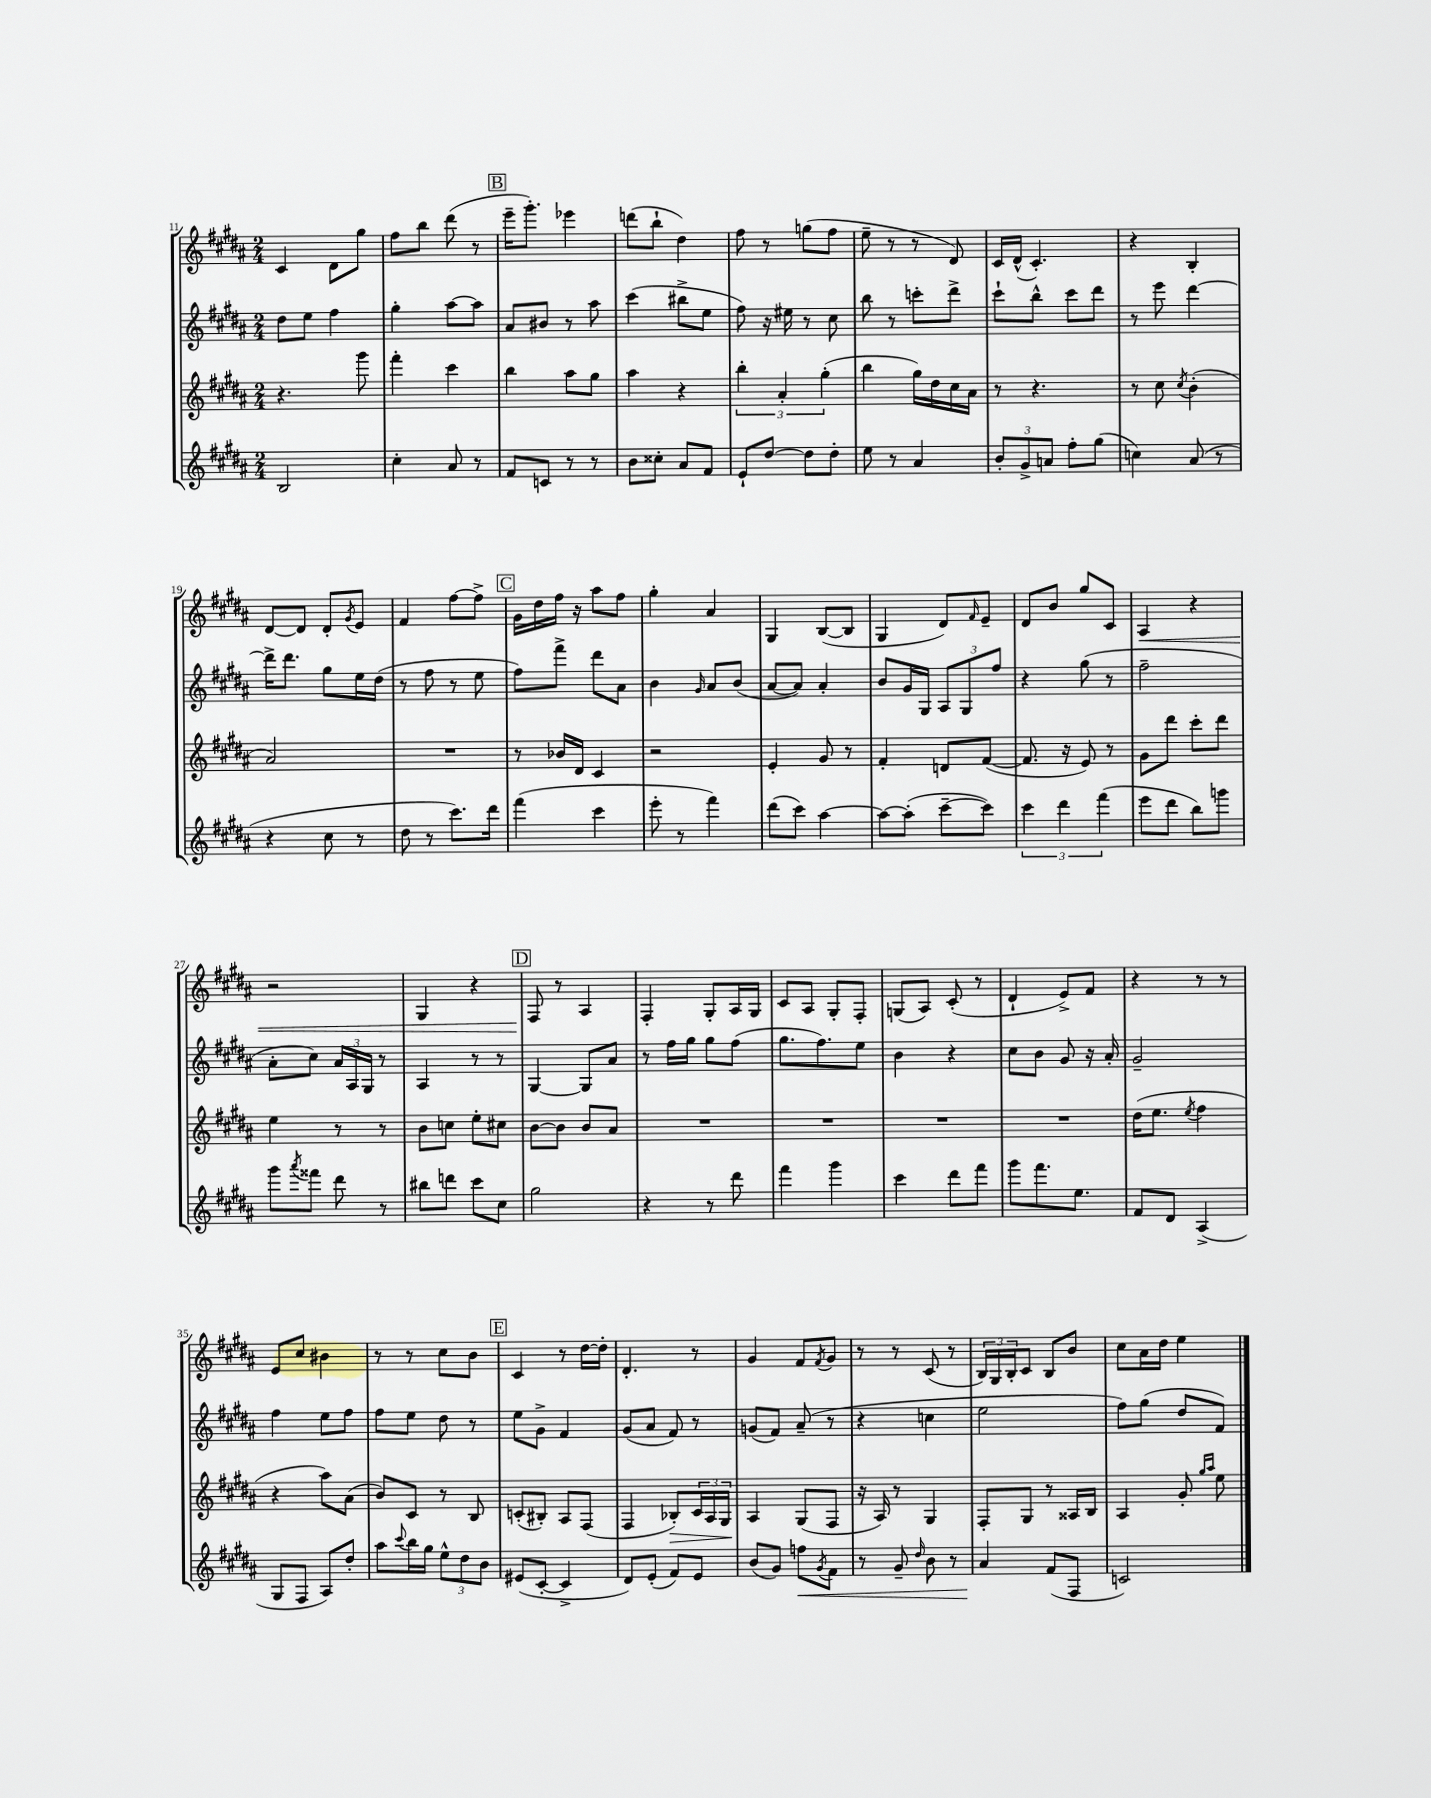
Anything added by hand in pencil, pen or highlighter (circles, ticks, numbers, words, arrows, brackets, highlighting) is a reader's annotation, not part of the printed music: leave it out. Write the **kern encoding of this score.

**kern	**kern	**kern	**kern
*staff4	*staff3	*staff2	*staff1
*clefG2	*clefG2	*clefG2	*clefG2
*k[f#c#g#d#a#]	*k[f#c#g#d#a#]	*k[f#c#g#d#a#]	*k[f#c#g#d#a#]
*M2/4	*M2/4	*M2/4	*M2/4
2B/	4.r	8dd#\L	4c#/
.	.	8ee\J	.
.	.	4ff#\	8d#\L
.	8ggg#\	.	8gg#\J
=	=	=	=
4cc#'\	4fff#'\	4gg#'\	8ff#\L
.	.	.	8bb\J
8a#/	4ccc#\	[8aa#\L	(8ddd#\
8r	.	8aa#\]J	8r
=	=	=	=
8f#/L	4bb\	8a#/L	16eee~\LK
.	.	.	8.ggg#'\J)
8c/J	.	8b#/J	.
8r	8aa#\L	8r	4eee-\
8r	8gg#\J	8aa#\	.
=	=	=	=
8b\L	4aa#\	(4ccc#\	(8ddd\L
8cc##'\J	.	.	8bb`\J
8a#/L	4r	8bb#^\L	4dd#\)
8f#/J	.	8ee\J	.
=	=	=	=
8e`/L	6bb'\	8ff#\)	8ff#\
[8dd#/J	.	16r	8r
.	6a#'/	.	.
.	.	16ee#\	.
8dd#\]L	.	8r	(8gg\L
.	(6gg#'\	.	.
8dd#'\J	.	8cc#\	8ff#\J
=	=	=	=
8ee\	4bb\	8bb\	8ee~\
8r	.	8r	8r
4a#/	16gg#\LL)	8ccc'\L	8r
.	16dd#\	.	.
.	16cc#\	8ddd#^\J	8d#/)
.	16a#\JJ	.	.
=	=	=	=
12b'/L	8r	8ccc#`\L	16c#/LL
.	.	.	(16d#^^/JJ
12g#^/	.	.	.
.	4.r	8bb^^\J	4.c#'/)
12a/J	.	.	.
8ff#'\L	.	8ccc#\L	.
(8gg#\J	.	8ddd#\J	.
=	=	=	=
4cc\)	8r	8r	4r
.	8cc#\	8eee\	.
.	8qcc#/	.	.
(8a#/	(4b'\	[4ddd#\	4B'/
8r	.	.	.
=	=	=	=
4r	2a#/)	16ddd#^\]LK	[8d#/L
.	.	8.ddd#\J	.
.	.	.	8d#/]J
8cc#\	.	8gg#\L	8d#'/L
.	.	.	8qg#/
8r	.	16ee\L	8e/J
.	.	(16dd#\JJ	.
=	=	=	=
8dd#\	2r	8r	4f#/
8r	.	8ff#\	.
8.ccc#\L)	.	8r	[8ff#\L
.	.	8ee\	8ff#^\]J
16ddd#\Jk	.	.	.
=	=	=	=
(4fff#\	8r	8ff#\L)	16g#\LL
.	.	.	16dd#\
.	16b-/LL	8fff#^\J	16ff#\JJ
.	16d#/JJ	.	16r
4ccc#\	4c#/	8ddd#\L	8aa#\L
.	.	8a#\J	8ff#\J
=	=	=	=
8eee'\	2r	4b\	4gg#'\
8r	.	.	.
.	.	16qqg#/	.
4fff#\)	.	8a#/L	4a#/
.	.	(8b/J	.
=	=	=	=
(8ddd#\L	4e'/	[8a#/L	4G#/
8ccc#\J)	.	8a#/]J)	.
[4aa#\	8g#/	4a#'/	([8B/L
.	8r	.	8B/]J
=	=	=	=
8aa#\_L	4f#'/	8b/L	4G#/
(8aa#'\]J	.	16g#/L	.
.	.	16G#/JJ	.
[8ccc#~\L	8d/L	12A#/L	8d#/L)
.	.	12G#/	.
.	.	.	16qqf#/
8ccc#\]J)	([8f#/J	.	8e~/J
.	.	12ff#/J	.
=	=	=	=
6ccc#\	8.f#/]	4r	8d#/L
.	.	.	8b/J
6ddd#\	.	.	.
.	16r	.	.
.	8e/)	(8gg#\	8gg#/L
(6fff#\	.	.	.
.	8r	8r	8c#/J
=	=	=	=
8eee\L	8g#\L	2ff#~\	4A#/
8ddd#\J	8ddd#\J	.	.
8bb\L)	8ccc#'\L	.	4r
8ggg\J	8ddd#\J	.	.
=	=	=	=
8ggg#\L	4ee\	8a#'\L	2r
8qaaa#/	.	.	.
8fff##\J	.	8cc#\J)	.
8ddd#\	8r	24a#/LL	.
.	.	24A#/	.
.	.	24G#/JJ	.
8r	8r	8r	.
=	=	=	=
8bb#\L	8b\L	4A#/	4G#/
8ddd\J	8cc\J	.	.
8ccc#\L	8ee'\L	8r	4r
8cc#\J	8cc#\J	8r	.
=	=	=	=
2gg#\	[8b\L	[4G#/	8F#/
.	8b\]J	.	8r
.	8b/L	8G#/]L	4A#/
.	8a#/J	8a#/J	.
=	=	=	=
4r	2r	8r	4F#'/
.	.	16ff#\LL	.
.	.	16gg#\JJ	.
8r	.	8gg#\L	8G#'/L
8ddd#\	.	(8ff#\J	16A#/L
.	.	.	16G#/JJ
=	=	=	=
4fff#\	2r	8.gg#\L	8c#/L
.	.	.	8A#/J
.	.	8.ff#\)	.
4ggg#\	.	.	8G#'/L
.	.	8ee\J	8F#'/J
=	=	=	=
4ccc#\	2r	4b\	(8G/L
.	.	.	8A#/J)
8ddd#\L	.	4r	(8c#'/
8fff#\J	.	.	8r
=	=	=	=
8ggg#\L	2r	8cc#\L	4d#`/
8.fff#\	.	8b\J	.
.	.	8g#/	8e^/L)
8.ee\J	.	.	.
.	.	16r	8f#/J
.	.	16a#'/	.
=	=	=	=
8f#/L	(16dd#\LK	2g#~/	4r
.	8.ee\J	.	.
8d#/J	.	.	.
.	8qee/	.	.
(4A#^/	4ff#\	.	8r
.	.	.	8r
=	=	=	=
8G#/L	4r	4ff#\	8e/L
8F#/J	.	.	8cc#/J
8A#/L)	8aa#\L)	8ee\L	4b#\
8dd#'/J	(8a#\J	8ff#\J	.
=	=	=	=
8aa#\L	8b/L)	8ff#\L	8r
8qqccc#/	.	.	.
16bb\L	8c#/J	8ee\J	8r
16gg#\JJ	.	.	.
12ee^^\L	8r	8dd#\	8cc#\L
12dd#\	.	.	.
.	8B/	8r	8b\J
12b\J	.	.	.
=	=	=	=
(8e#/L	(8c'/L	8ee\L	4c#/
[8c#'/J	8B#'/J)	8g#^\J	.
4c#^/]	8A#/L	4f#/	8r
.	(8F#/J	.	[16dd#\LL
.	.	.	16dd#'\]JJ
=	=	=	=
8d#/L)	4F#/	(8g#/L	4.d#'/
(8e'/J	.	8a#/J	.
8f#/L)	8B-'/L)	8f#/)	.
8e/J	24c#/L	8r	8r
.	24A#/	.	.
.	24G#/JJ	.	.
=	=	=	=
(8b/L	4A#/	(8g/L	4g#/
8g#/J)	.	8f#/J)	.
8ff\L	(8G#/L	(8a#~/	8f#/L
8qg#/	.	.	8qf#/
8f#\J	8F#/J	8r	8g#/J
=	=	=	=
8r	16r	4r	8r
.	16A#/)	.	.
8g#~/	8r	.	8r
16qqdd#/	.	.	.
8b\	4G#/	4cc\	(8c#/
8r	.	.	8r
=	=	=	=
4a#/	8F#'/L	2ee\	24B/LL)
.	.	.	24G#/
.	.	.	24B'/J
.	8G#/J	.	8c#/J
(8f#/L	8r	.	8B/L
8F#/J	16A##/LL	.	8b/J
.	16B/JJ	.	.
=	=	=	=
2c/)	4A#/	8ff#\L)	8cc#\L
.	.	(8gg#\J	16a#\L
.	.	.	16dd#\JJ
.	8g#'/	8dd#/L	4ee\
.	16qqgg#/LL	.	.
.	16qqaa#/JJ	.	.
.	8ee\	8f#/J)	.
==	==	==	==
*-	*-	*-	*-
